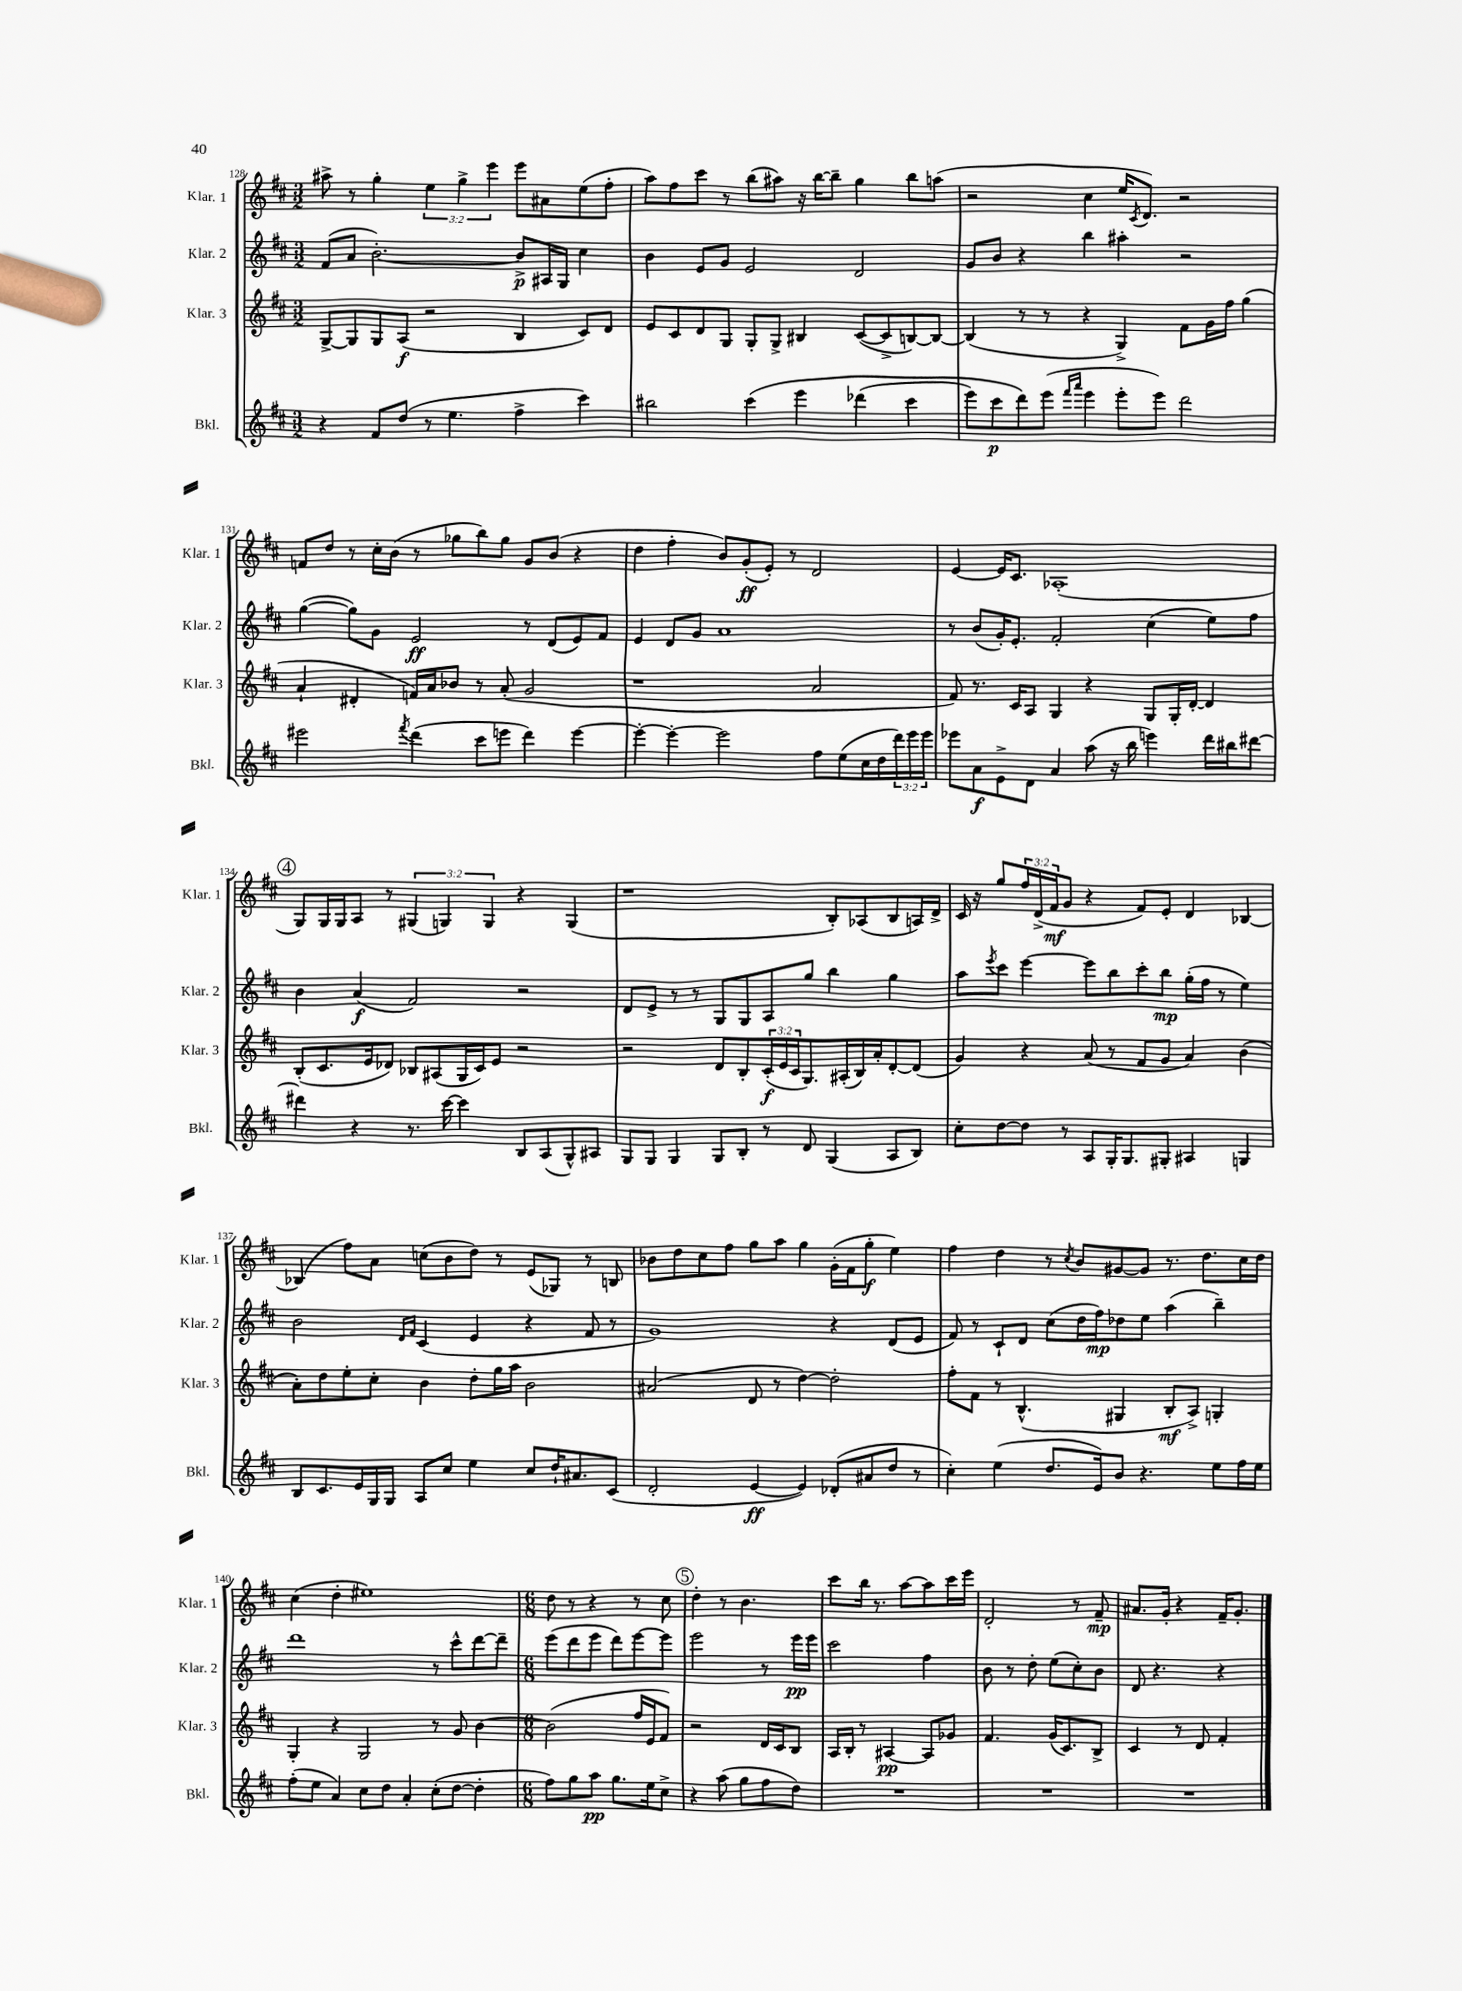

**kern	**dynam	**kern	**dynam	**kern	**dynam	**kern	**dynam
*part4	*part4	*part3	*part3	*part2	*part2	*part1	*part1
*staff4	*staff4	*staff3	*staff3	*staff2	*staff2	*staff1	*staff1
*I"Bkl.	*	*I"Klar. 3	*	*I"Klar. 2	*	*I"Klar. 1	*
*I'Bkl.	*	*I'Klar. 3	*	*I'Klar. 2	*	*I'Klar. 1	*
*clefG2	*	*clefG2	*	*clefG2	*	*clefG2	*
*k[f#c#]	*	*k[f#c#]	*	*k[f#c#]	*	*k[f#c#]	*
*M3/2	*	*M3/2	*	*M3/2	*	*M3/2	*
=128	=128	=128	=128	=128	=128	=128	=128
4r	.	[8G^/L	.	(8f#/L	.	8aa#X^\	.
.	.	8G/]	.	8a/J	.	8r	.
8f#/L	.	8G/	.	[2.b'\)	.	4gg'\	.
(8dd/J	.	(8A/J	f	.	.	.	.
8r	.	2r	.	.	.	6ee\	.
4.ee\	.	.	.	.	.	.	.
.	.	.	.	.	.	6gg^\	.
.	.	.	.	.	.	6eee\	.
4ff#^\	.	4B/	.	8b^/L]	p	8eee\L	.
.	.	.	.	16A#X/L	.	8a#X\	.
.	.	.	.	16G/JJ	.	.	.
4ccc#\)	.	8c#/L)	.	4cc#\	.	(8ee\	.
.	.	8d/J	.	.	.	8ff#'\J	.
=129	=129	=129	=129	=129	=129	=129	=129
2bb#X\	.	8e/L	.	4b\	.	8aa\L)	.
.	.	8c#/	.	.	.	8ff#\	.
.	.	8d/	.	8e/L	.	8ccc#\J	.
.	.	8G/J	.	8g/J	.	8r	.
(4ccc#\	.	8G'/L	.	2e/	.	(8bb\L	.
.	.	8G^/J	.	.	.	8aa#X\J)	.
4eee\	.	4B#X/	.	.	.	16r	.
.	.	.	.	.	.	[16bb\KL	.
.	.	.	.	.	.	8bb~\J]	.
(4ddd-X\	.	([8c#/L	.	2d/	.	4gg\	.
.	.	8c#^/]	.	.	.	.	.
4ccc#\	.	[8Bn/)	.	.	.	8bb\L	.
.	.	8B/J_	.	.	.	(8aan\J	.
=130	=130	=130	=130	=130	=130	=130	=130
8eee\L)	.	(4B/]	.	8g/L	.	2r	.
8ccc#\	p	.	.	8b/J	.	.	.
8ddd\)	.	8r	.	4r	.	.	.
(8eee\J	.	8r	.	.	.	.	.
16qqfff#/LL	.	.	.	.	.	.	.
16qqaaa/JJ	.	.	.	.	.	.	.
4eee\	.	4r	.	4bb\	.	4cc#\	.
8eee'\L	.	4G^/)	.	4aa#X'\	.	16ee/KL	.
.	.	.	.	.	.	8qc#/	.
.	.	.	.	.	.	8.d/J)	.
8eee\J)	.	.	.	.	.	.	.
2ddd\	.	8f#\L	.	2r	.	2r	.
.	.	16g\L	.	.	.	.	.
.	.	16ff#\JJ	.	.	.	.	.
.	.	(4gg\	.	.	.	.	.
!!LO:LB:g=z
=131	=131	=131	=131	=131	=131	=131	=131
2eee#X\	.	4a`/	.	([4gg\	.	8fn/L	.
.	.	.	.	.	.	8dd/J	.
.	.	4d#X'/	.	8gg\L])	.	8r	.
.	.	.	.	8g\J	.	16cc#'\LL	.
.	.	.	.	.	.	(16b\JJ	.
8qfff#/	.	.	.	.	.	.	.
(4ddd\	.	16fn/LL)	.	2e/	ff	8r	.
.	.	16a/J	.	.	.	.	.
.	.	8b-X/J	.	.	.	8gg-X\L	.
8ccc#\L	.	8r	.	.	.	8bb\)	.
8eeen\J	.	(8a'/	.	.	.	8gg-\J	.
4ddd\)	.	2g/	.	8r	.	8g/L	.
.	.	.	.	(8d/L	.	(8b/J	.
[4eee\	.	.	.	8e/)	.	4r	.
.	.	.	.	8f#/J	.	.	.
=132	=132	=132	=132	=132	=132	=132	=132
4eee'\_	.	1r	.	4e/	.	4dd\	.
4eee'\_	.	.	.	8d/L	.	4ff#'\	.
.	.	.	.	8g/J	.	.	.
2eee\]	.	.	.	1a	.	8b/L)	.
.	.	.	.	.	.	(8g'/	ff
.	.	.	.	.	.	8e'/J)	.
.	.	.	.	.	.	8r	.
8ff#\L	.	2a/	.	.	.	2d/	.
(8ee\	.	.	.	.	.	.	.
16cc#\L	.	.	.	.	.	.	.
16dd\	.	.	.	.	.	.	.
24ddd\)	.	.	.	.	.	.	.
24eee\	.	.	.	.	.	.	.
24eee\JJ	.	.	.	.	.	.	.
=133	=133	=133	=133	=133	=133	=133	=133
8eee-X\L	.	8f#/)	.	8r	.	[4e/	.
8a\	f	8.r	.	(8b/L	.	.	.
8e^\	.	.	.	16g'/K)	.	16e/KL]	.
.	.	16c#/KL	.	8.e'/J	.	8.c#/J	.
8d\J	.	8A/J	.	.	.	.	.
4a/	.	4G/	.	2f#'/	.	(1A-X'	.
(8aa\	.	4r	.	.	.	.	.
16r	.	.	.	.	.	.	.
16bb\	.	.	.	.	.	.	.
4eeen\)	.	8G/L	.	(4cc#\	.	.	.
.	.	16G'/L	.	.	.	.	.
.	.	[16d'/JJ	.	.	.	.	.
16ddd\LL	.	4d/]	.	8ee\L)	.	.	.
16bb#X\J	.	.	.	.	.	.	.
[8ddd#X\J	.	.	.	8ff#\J	.	.	.
!!LO:LB:g=z
!!LO:REH:place=s1:t=4
=134	=134	=134	=134	=134	=134	=134	=134
4ddd#X\]	.	(8B'/L	.	4b\	.	8G/L)	.
.	.	8.c#/	.	.	.	16G/L	.
.	.	.	.	.	.	16G/J	.
4r	.	.	.	(4a/	f	8A/J	.
.	.	16e/k	.	.	.	.	.
.	.	8d-X/J)	.	.	.	8r	.
8.r	.	8B-X/L	.	2f#/)	.	(6G#X/	.
.	.	(8A#X/	.	.	.	.	.
.	.	.	.	.	.	6Gn/)	.
[16ccc#\	.	.	.	.	.	.	.
4ccc#\]	.	16G/L	.	.	.	.	.
.	.	16c#/J)	.	.	.	.	.
.	.	.	.	.	.	6G/	.
.	.	8e/J	.	.	.	.	.
8B/L	.	2r	.	2r	.	4r	.
(8A/	.	.	.	.	.	.	.
8G^^/)	.	.	.	.	.	(4G/	.
8A#X/J	.	.	.	.	.	.	.
=135	=135	=135	=135	=135	=135	=135	=135
8G/L	.	2r	.	8d/L	.	1r	.
8G/J	.	.	.	8e^/J	.	.	.
4G/	.	.	.	8r	.	.	.
.	.	.	.	8r	.	.	.
8G/L	.	8d/L	.	8G/L	.	.	.
8B'/J	.	8B'/	.	8G/	.	.	.
8r	.	(24c#'/L	f	8A/	.	.	.
.	.	24e/	.	.	.	.	.
.	.	24c#/J	.	.	.	.	.
8d/	.	8.G/)	.	8gg/J	.	.	.
(4G/	.	.	.	4bb\	.	8B'/L)	.
.	.	(16A#X'/L	.	.	.	.	.
.	.	16B/)	.	.	.	(8A-X/	.
.	.	16a'/J	.	.	.	.	.
8A/L	.	[8d'/	.	4gg\	.	8B/	.
8B/J)	.	(8d/J]	.	.	.	16An/L)	.
.	.	.	.	.	.	16d^/JJ	.
=136	=136	=136	=136	=136	=136	=136	=136
8cc#'\L	.	4g/)	.	8aa\L	.	16c#/	.
.	.	.	.	.	.	16r	.
.	.	.	.	8qeee/	.	.	.
[8dd\	.	.	.	8ccc#\J	.	8gg/L	.
8dd\J]	.	4r	.	[4eee\	.	24ff#/L	.
.	.	.	.	.	.	(24d^/	.
.	.	.	.	.	.	24f#/J	mf
8r	.	.	.	.	.	8g/J	.
8A/L	.	(8a/	.	8eee\L]	.	4r	.
16G'/K	.	8r	.	8bb\	.	.	.
8.G/	.	.	.	.	.	.	.
.	.	8f#/L	.	8ccc#'\	.	8f#/L)	.
8G#X'/J	.	8g/J	.	8bb\J	mp	8e'/J	.
4A#X/	.	4a/)	.	(16gg'\LL	.	4d/	.
.	.	.	.	16ff#\JJ	.	.	.
.	.	.	.	8r	.	.	.
4Gn/	.	(4b\	.	4ee\)	.	[4B-X/	.
!!LO:LB:g=z
=137	=137	=137	=137	=137	=137	=137	=137
8B/L	.	8a'\L)	.	2b\	.	(4B-X/]	.
8.c#/	.	8dd\	.	.	.	.	.
.	.	8ee'\	.	.	.	8ff#\L)	.
16e/L	.	.	.	.	.	.	.
16G/	.	8cc#'\J	.	.	.	8a\J	.
16G/JJ	.	.	.	.	.	.	.
.	.	.	.	16qqd/LL	.	.	.
.	.	.	.	16qqf#/JJ	.	.	.
8A/L	.	4b\	.	(4c#/	.	(8ccn\L	.
8cc#/J	.	.	.	.	.	8b\	.
4ee\	.	8dd'\L	.	4e/	.	8dd\J)	.
.	.	16gg\L	.	.	.	8r	.
.	.	16aa\JJ	.	.	.	.	.
8cc#/L	.	2b\	.	4r	.	(8e/L	.
16dd`/K	.	.	.	.	.	8G-X/J)	.
8.a#X/	.	.	.	.	.	.	.
.	.	.	.	8f#/	.	8r	.
(8c#/J	.	.	.	8r	.	8Bn/	.
=138	=138	=138	=138	=138	=138	=138	=138
2d'/	.	(2a#X/	.	1g)	.	8b-X\L	.
.	.	.	.	.	.	8dd\	.
.	.	.	.	.	.	8cc#\	.
.	.	.	.	.	.	8ff#\J	.
[4e/	ff	8d/	.	.	.	8gg\L	.
.	.	8r	.	.	.	8aa\J	.
4e/])	.	[4dd\)	.	.	.	4gg\	.
(8d-X'/L	.	2dd'\]	.	4r	.	(16g'\LL	.
.	.	.	.	.	.	16f#\J	.
8a#X/	.	.	.	.	.	8gg'\J	f
8dd/J	.	.	.	(8d/L	.	4ee\)	.
8r	.	.	.	8e/J	.	.	.
=139	=139	=139	=139	=139	=139	=139	=139
4cc#'\)	.	8ff#'\L	.	8f#/)	.	4ff#\	.
.	.	8f#\J	.	8r	.	.	.
(4ee\	.	8r	.	8c#`/L	.	4dd\	.
.	.	(4.B^^/	.	8d/J	.	.	.
8.dd/L	.	.	.	(8cc#\L	.	8r	.
.	.	.	.	.	.	8qcc#/	.
.	.	.	.	16dd\L	.	8b/L	.
16e/k)	.	.	.	16ff#\J)	mp	.	.
8b/J	.	4G#X/	.	8dd-X\	.	[8g#X/	.
4.r	.	.	.	8ee\J	.	8g#/J]	.
.	.	8B'/L	mf	(4aa\	.	8.r	.
.	.	8A^/J)	.	.	.	.	.
.	.	.	.	.	.	8.dd\L	.
8ee\L	.	4Gn'/	.	4bb~\)	.	.	.
16ff#\L	.	.	.	.	.	16cc#\L	.
16ee\JJ	.	.	.	.	.	16dd\JJ	.
!!LO:LB:g=z
=140	=140	=140	=140	=140	=140	=140	=140
(8ff#'\L	.	4G'/	.	1ddd	.	(4cc#\	.
8ee\J	.	.	.	.	.	.	.
4a/)	.	4r	.	.	.	4dd'\	.
8cc#\L	.	2G/	.	.	.	1ee#X)	.
8dd\J	.	.	.	.	.	.	.
4a'/	.	.	.	.	.	.	.
(8cc#'\L	.	8r	.	8r	.	.	.
[8dd\J	.	8g/	.	8ccc#^^\L	.	.	.
4dd'\]	.	[4b\	.	[8ddd\	.	.	.
.	.	.	.	8ddd~\J]	.	.	.
=141	=141	=141	=141	=141	=141	=141	=141
*M6/8	*	*M6/8	*	*M6/8	*	*M6/8	*
8ff#\L)	.	(2b\]	.	(8eee\L	.	8dd\	.
8gg\	.	.	.	8ddd\	.	8r	.
8aa\J	pp	.	.	8eee\J	.	4r	.
8.gg\L	.	.	.	8ddd\L)	.	.	.
.	.	16ff#/LL	.	[8eee\	.	8r	.
16ee\k	.	16e/J	.	.	.	.	.
8cc#^\J	.	8f#/J)	.	8eee\J]	.	8cc#\	.
!!LO:REH:place=s1:t=5
=142	=142	=142	=142	=142	=142	=142	=142
4r	.	2r	.	2eee\	.	4dd'\	.
(8aa\	.	.	.	.	.	8r	.
8gg\L	.	.	.	.	.	4.b\	.
8ff#\	.	16d/LL	.	8r	.	.	.
.	.	16c#/J	.	.	.	.	.
8dd\J)	.	8B/J	.	16eee\LL	pp	.	.
.	.	.	.	16eee\JJ	.	.	.
=143	=143	=143	=143	=143	=143	=143	=143
2.r	.	16A/LL	.	2ccc#\	.	8ccc#\L	.
.	.	16B'/JJ	.	.	.	.	.
.	.	8r	.	.	.	16bb\Jk	.
.	.	.	.	.	.	8.r	.
.	.	[4A#X/	pp	.	.	.	.
.	.	.	.	.	.	[8aa\L	.
.	.	8A#/L]	.	4ff#\	.	8aa\]	.
.	.	8g-X/J	.	.	.	16ccc#\L	.
.	.	.	.	.	.	16eee\JJ	.
=144	=144	=144	=144	=144	=144	=144	=144
2.r	.	4.f#/	.	8b\	.	2d'/	.
.	.	.	.	8r	.	.	.
.	.	.	.	8dd'\	.	.	.
.	.	(16g/KL	.	(8ee\L	.	.	.
.	.	8.c#/)	.	.	.	.	.
.	.	.	.	8cc#'\)	.	8r	.
.	.	8B^/J	.	8b\J	.	8f#~/	mp
=145	=145	=145	=145	=145	=145	=145	=145
2.r	.	4c#/	.	8d/	.	8.a#X/L	.
.	.	.	.	4.r	.	.	.
.	.	.	.	.	.	16g'/Jk	.
.	.	8r	.	.	.	4r	.
.	.	8d/	.	.	.	.	.
.	.	4f#'/	.	4r	.	16f#~/KL	.
.	.	.	.	.	.	8.g'/J	.
==	==	==	==	==	==	==	==
*-	*-	*-	*-	*-	*-	*-	*-
